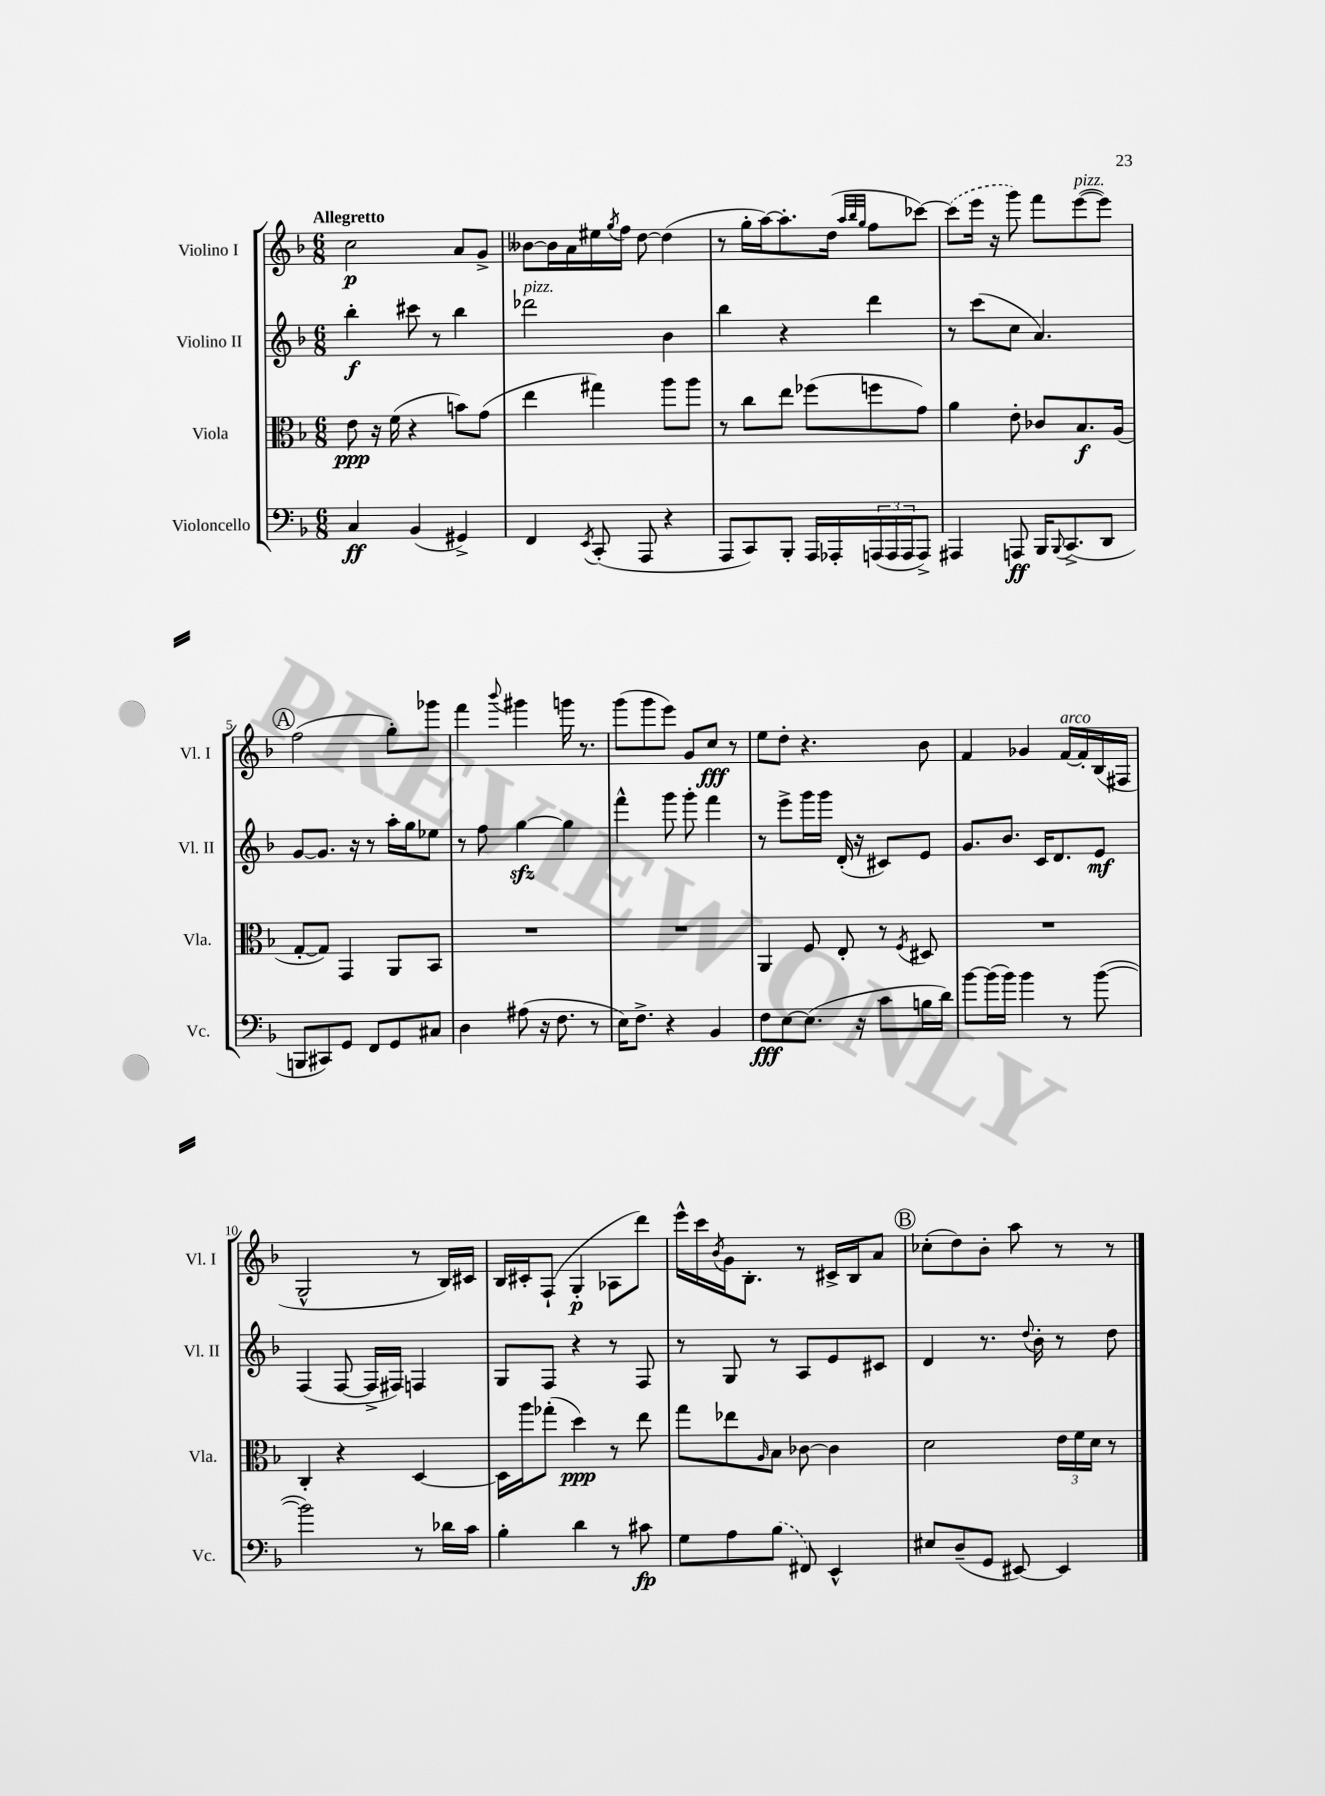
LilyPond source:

<<
\new StaffGroup <<
\new Staff = "s0" \with { instrumentName = "Violino I" shortInstrumentName = "Vl. I" } {
    \clef treble \key f \major \numericTimeSignature \time 6/8 \tempo "Allegretto"
    c''2\p a'8 g'8-> |
    beses'8~ beses'16 a'16 eis''16 \acciaccatura { g''8 } f''16 d''8~ d''4( |
    r8 g''16-. a''16~) a''8.-. d''16( \grace { a''32 bes''32 g''32 } f''8 ces'''8~) |
    \once \slurDashed ces'''8( e'''16 r16 g'''8) f'''8 e'''8~^\markup { \italic "pizz." }( e'''8) |
    \mark \markup { \circle "A" } f''2( g''8-.) ges'''8 |
    f'''4 \appoggiatura { bes'''8 } gis'''4 g'''16 r8. |
    g'''8( g'''8 e'''8) g'8 c''8\fff r8 |
    e''8 d''8-. r4. bes'8 |
    f'4 ges'4 f'16~^\markup { \italic "arco" } f'16-. bes16( fis16 |
    g2-^ r8 bes16) cis'16 |
    bes16 cis'16-. f8-!( g4-.\p aes8 d'''8) |
    e'''16-^ c'''16 \acciaccatura { bes'8 } g'16 bes8.-. r8 cis'16-> bes16 a'8 |
    \mark \markup { \circle "B" } ces''8-.( d''8) bes'8-. a''8 r8 r8 \bar "|." |
}
\new Staff = "s1" \with { instrumentName = "Violino II" shortInstrumentName = "Vl. II" } {
    \clef treble \key f \major \numericTimeSignature \time 6/8
    bes''4-.\f cis'''8 r8 bes''4 |
    des'''2^\markup { \italic "pizz." } bes'4 |
    bes''4 r4 d'''4 |
    r8 c'''8( c''8 a'4.) |
    \mark \markup { \circle "A" } g'8~ g'8. r16 r8 a''16-. g''16 ees''8 |
    r8 f''8 g''4~\sfz g''4 |
    f'''4-^ g'''8 g'''8-. f'''4 |
    r8 e'''8-> g'''16 g'''16 d'16-.( r16 cis'8) e'8 |
    g'8. bes'8. c'16 d'8. e'8\mf |
    f4( f8~ f16-> fis16) f4 |
    g8 f8 r4 r8 f8 |
    r8 g8 r8 a8 e'8 cis'8 |
    \mark \markup { \circle "B" } d'4 r8. \appoggiatura { d''8 } bes'16-. r8 d''8 \bar "|." |
}
\new Staff = "s2" \with { instrumentName = "Viola" shortInstrumentName = "Vla." } {
    \clef alto \key f \major \numericTimeSignature \time 6/8
    e'8\ppp r16 f'16( r4 b'8) g'8( |
    e''4 gis''4) a''8 a''8 |
    r8 c''8 e''8 fes''8( f''8 g'8) |
    a'4 e'8-. ces'8 bes8.\f a16( |
    \mark \markup { \circle "A" } g8~-. g8) g,4 a,8 bes,8 |
    R2. |
    R2. |
    a,4 f8 e8-. r8 \acciaccatura { f8 } dis8 |
    R2. |
    c4-. r4 d4~ |
    d16 a''16 ges''8-.( d''4\ppp) r8 e''8 |
    g''8 ees''8 \grace { a16 } bes8 ces'8~ ces'4 |
    \mark \markup { \circle "B" } d'2 \tuplet 3/2 { e'16 f'16 d'16 } r8 \bar "|." |
}
\new Staff = "s3" \with { instrumentName = "Violoncello" shortInstrumentName = "Vc." } {
    \clef bass \key f \major \numericTimeSignature \time 6/8
    c4\ff bes,4( gis,4->) |
    f,4 \acciaccatura { e,8 } c,8-.( a,,8 r4 |
    a,,8 c,8) bes,,8-. a,,16 aes,,16-. \tuplet 3/2 { a,,16( a,,16 a,,16 } a,,8->) |
    ais,,4 a,,8\ff bes,,16 \appoggiatura { bes,,8 } c,8.->( d,8 |
    \mark \markup { \circle "A" } b,,8 cis,8) g,8 f,8 g,8 cis8 |
    d4 ais8( r16 f8. r8 |
    e16) f8.-> r4 bes,4 |
    f8\fff e8~ e8.( r16 c'8 b16 d'16) |
    bes'8~ bes'16( bes'16) bes'4 r8 bes'8~( |
    bes'2) r8 des'16 c'16 |
    bes4-. d'4 r8 cis'8\fp |
    g8 a8 \once \slurDashed bes8( fis,8) e,4-^ |
    \mark \markup { \circle "B" } eis8 d8--( g,8 eis,8~) eis,4 \bar "|." |
}
>>
>>
